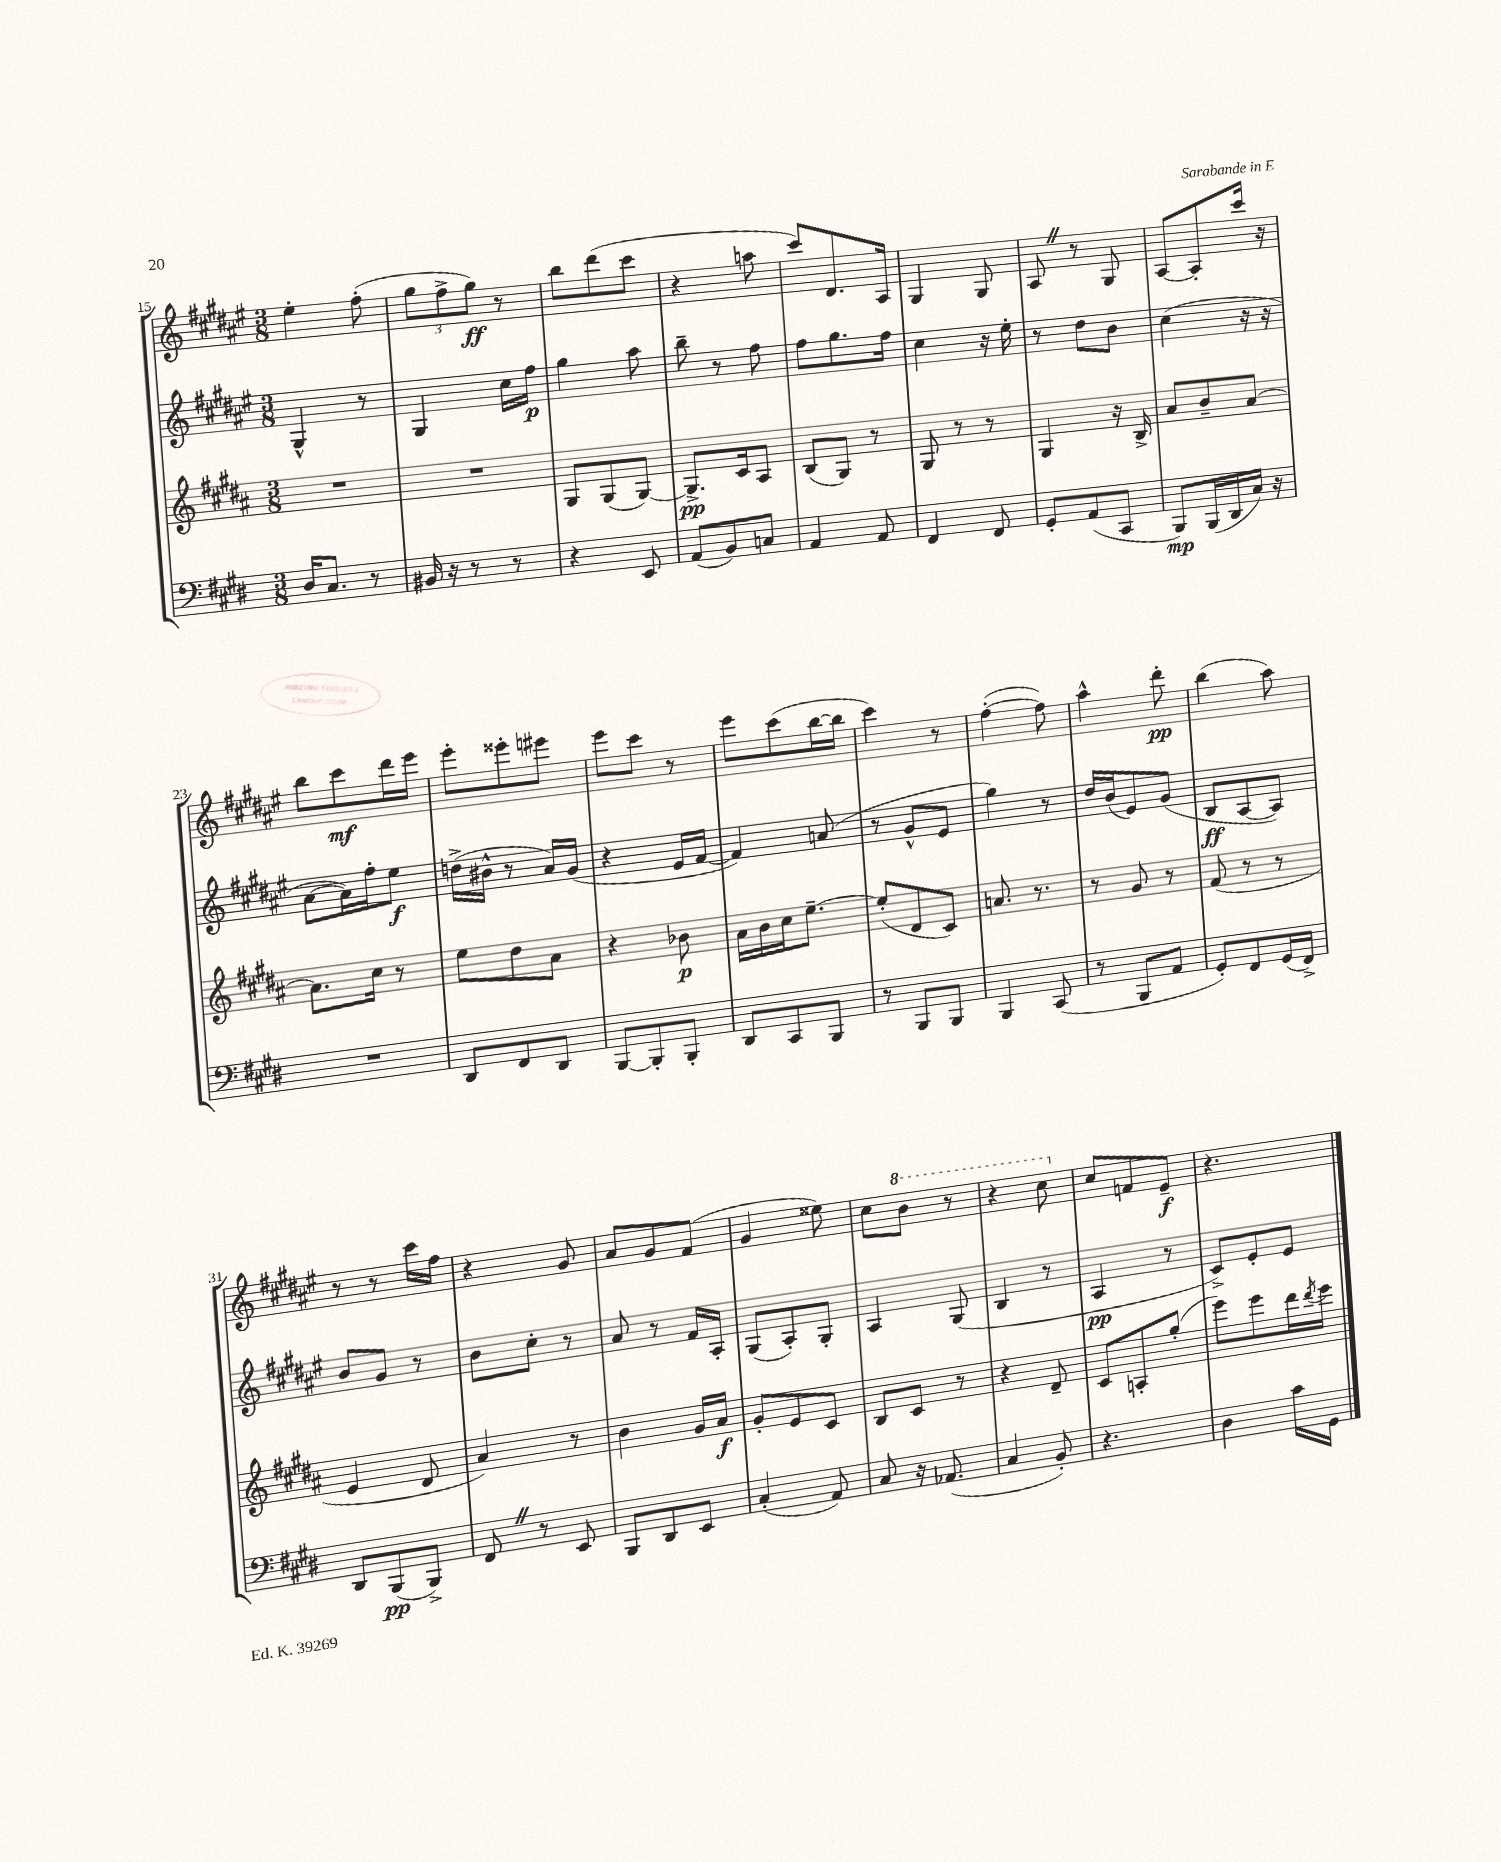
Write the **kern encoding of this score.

**kern	**dynam	**kern	**dynam	**kern	**dynam	**kern	**dynam
*part4	*part4	*part3	*part3	*part2	*part2	*part1	*part1
*staff4	*staff4	*staff3	*staff3	*staff2	*staff2	*staff1	*staff1
*clefF4	*	*clefG2	*	*clefG2	*	*clefG2	*
*k[f#c#g#d#]	*	*k[f#c#g#d#a#]	*	*k[f#c#g#d#a#e#]	*	*k[f#c#g#d#a#e#]	*
*M3/8	*	*M3/8	*	*M3/8	*	*M3/8	*
=15	=15	=15	=15	=15	=15	=15	=15
16D#/KL	.	4.r	.	4G#^^/	.	4ee#'\	.
8.C#/J	.	.	.	.	.	.	.
8r	.	.	.	8r	.	(8ff#'\	.
=16	=16	=16	=16	=16	=16	=16	=16
16BB#X/	.	4.r	.	4G#/	.	12gg#\L	.
16r	.	.	.	.	.	.	.
.	.	.	.	.	.	12ff#^\	.
8r	.	.	.	.	.	.	.
.	.	.	.	.	.	12gg#\J)	ff
8r	.	.	.	16cc#\LL	.	8r	.
.	.	.	.	16ff#\JJ	p	.	.
=17	=17	=17	=17	=17	=17	=17	=17
4r	.	8G#/L	.	4gg#\	.	8bb\L	.
.	.	(8G#/	.	.	.	(8ddd#\	.
8EE/	.	[8G#/J)	.	8aa#\	.	8ccc#\J	.
=18	=18	=18	=18	=18	=18	=18	=18
(8AA/L	.	8.G#^/L]	pp	8bb~\	.	4r	.
8BB/)	.	.	.	8r	.	.	.
.	.	16c#/k	.	.	.	.	.
8Cn/J	.	8A#/J	.	8ff#\	.	8aan\	.
=19	=19	=19	=19	=19	=19	=19	=19
4AA/	.	(8B/L	.	8ff#\L	.	8ccc#/L)	.
.	.	8G#/J)	.	8.gg#\	.	8.d#/	.
8AA/	.	8r	.	.	.	.	.
.	.	.	.	16ff#\Jk	.	16A#/Jk	.
=20	=20	=20	=20	=20	=20	=20	=20
4FF#/	.	8G#/	.	4cc#\	.	4G#/	.
.	.	8r	.	.	.	.	.
8FF#/	.	8r	.	16r	.	8G#/	.
.	.	.	.	16ee#'\	.	.	.
=21	=21	=21	=21	=21	=21	=21	=21
8GG#'/L	.	4G#/	.	8r	.	8A#Z/	.
(8AA/	.	.	.	8dd#\L	.	8r	.
8CC#/J	.	16r	.	8b\J	.	8G#/	.
.	.	16B^/	.	.	.	.	.
=22	=22	=22	=22	=22	=22	=22	=22
8BBB/L)	mp	8a#/L	.	(4cc#\	.	[8A#/L	.
(16BBB/L	.	8b~/	.	.	.	8A#'/]	.
16DD#/	.	.	.	.	.	.	.
16C#/JJ)	.	[8a#/J	.	16r	.	16ccc#/Jk	.
16r	.	.	.	16r	.	16r	.
!!LO:LB:g=z
=23	=23	=23	=23	=23	=23	=23	=23
4.r	.	8.a#\L]	.	[8a#\L	.	8bb\L	.
.	.	.	.	16a#\L])	.	8ccc#\	mf
.	.	16cc#\Jk	.	16ff#'\J	.	.	.
.	.	8r	.	8ee#\J	f	16ddd#\L	.
.	.	.	.	.	.	16eee#\JJ	.
=24	=24	=24	=24	=24	=24	=24	=24
8DD#/L	.	8ee\L	.	(16ddn^\LL	.	8eee#'\L	.
.	.	.	.	16b#X^^\JJ	.	.	.
8FF#/	.	8dd#\	.	8r	.	8eee##X'\	.
8DD#/J	.	8a#\J	.	16a#/LL)	.	8eee#X\J	.
.	.	.	.	(16g#/JJ	.	.	.
=25	=25	=25	=25	=25	=25	=25	=25
[8BBB/L	.	4r	.	4r	.	8eee#\L	.
8BBB'/]	.	.	.	.	.	8ccc#\J	.
8BBB'/J	.	8b-X\	p	16e#/LL	.	8r	.
.	.	.	.	[16f#/JJ	.	.	.
=26	=26	=26	=26	=26	=26	=26	=26
8DD#/L	.	16a#\LL	.	4f#/])	.	8eee#\L	.
.	.	16b\	.	.	.	.	.
8CC#/	.	16cc#\J	.	.	.	(8ccc#\	.
.	.	[8.ee~\J	.	.	.	.	.
8BBB/J	.	.	.	(8an/	.	[16bb\L	.
.	.	.	.	.	.	16bb\JJ]	.
=27	=27	=27	=27	=27	=27	=27	=27
8r	.	(8ee'/L]	.	8r	.	4ccc#\)	.
8BBB/L	.	8d#/	.	8g#^^/L	.	.	.
8BBB/J	.	8c#/J)	.	8e#/J	.	8r	.
=28	=28	=28	=28	=28	=28	=28	=28
4BBB/	.	8.an/	.	4gg#\)	.	([4ff#'\	.
.	.	8.r	.	.	.	.	.
(8CC#/	.	.	.	8r	.	8ff#\])	.
=29	=29	=29	=29	=29	=29	=29	=29
8r	.	8r	.	16dd#/LL	.	4aa#^^\	.
.	.	.	.	(16b/J	.	.	.
8BBB/L	.	8g#/	.	8e#/)	.	.	.
8AA/J	.	8r	.	(8g#/J	.	8ddd#'\	pp
=30	=30	=30	=30	=30	=30	=30	=30
8GG#'/L)	.	(8f#/	.	8B/L	ff	(4bb\	.
8FF#/	.	8r	.	[8A#/	.	.	.
(16GG#/L	.	8r	.	8A#/J])	.	8aa#\)	.
16FF#^/JJ)	.	.	.	.	.	.	.
!!LO:LB:g=z
=31	=31	=31	=31	=31	=31	=31	=31
8DD#/L	.	4e/	.	8b/L	.	8r	.
(8BBB/	pp	.	.	8g#/J	.	8r	.
8BBB^/J)	.	8d#/	.	8r	.	16ccc#\LL	.
.	.	.	.	.	.	16ff#\JJ	.
=32	=32	=32	=32	=32	=32	=32	=32
8FF#Z/	.	4a#/)	.	8b\L	.	4r	.
8r	.	.	.	8cc#'\J	.	.	.
8EE/	.	8r	.	8r	.	8g#/	.
=33	=33	=33	=33	=33	=33	=33	=33
8BBB/L	.	4b\	.	8a#/	.	8a#/L	.
8DD#/	.	.	.	8r	.	8g#/	.
8EE/J	.	16g#/LL	.	16f#/LL	.	(8f#/J	.
.	.	16a#/JJ	f	16A#'/JJ	.	.	.
=34	=34	=34	=34	=34	=34	=34	=34
(4C#'/	.	8g#'/L	.	(8G#/L	.	4g#/	.
.	.	8e/	.	8A#'/)	.	.	.
8AA/)	.	8c#/J	.	8G#'/J	.	8ee##X\)	.
=35	=35	=35	=35	=35	=35	=35	=35
8C#/	.	8B/L	.	4A#/	.	8cc#\L	.
*	*	*	*	*	*	*8va	*
16r	.	8c#/J	.	.	.	8bb\J	.
(8.AA-X/	.	.	.	.	.	.	.
.	.	8r	.	(8G#/	.	8r	.
=36	=36	=36	=36	=36	=36	=36	=36
4C#/	.	4r	.	4B/	.	4r	.
8BB'/)	.	8d#~/	.	8r	.	8ccc#\	.
=37	=37	=37	=37	=37	=37	=37	=37
*	*	*	*	*	*	*X8va	*
4.r	.	8c#/L	.	4A#/	pp	8cc#/L	.
.	.	8An'/	.	.	.	8fn/	.
.	.	(8gg#'/J	.	8r	.	8e#~/J	f
=38	=38	=38	=38	=38	=38	=38	=38
4D#\	.	8eee\L)	.	8c#^/L)	.	4.r	.
.	.	8eee\	.	8e#'/	.	.	.
16c#\LL	.	16ddd#\L	.	8e#/J	.	.	.
.	.	8qddd#/	.	.	.	.	.
16GG#\JJ	.	16eee\JJ	.	.	.	.	.
==	==	==	==	==	==	==	==
*-	*-	*-	*-	*-	*-	*-	*-
